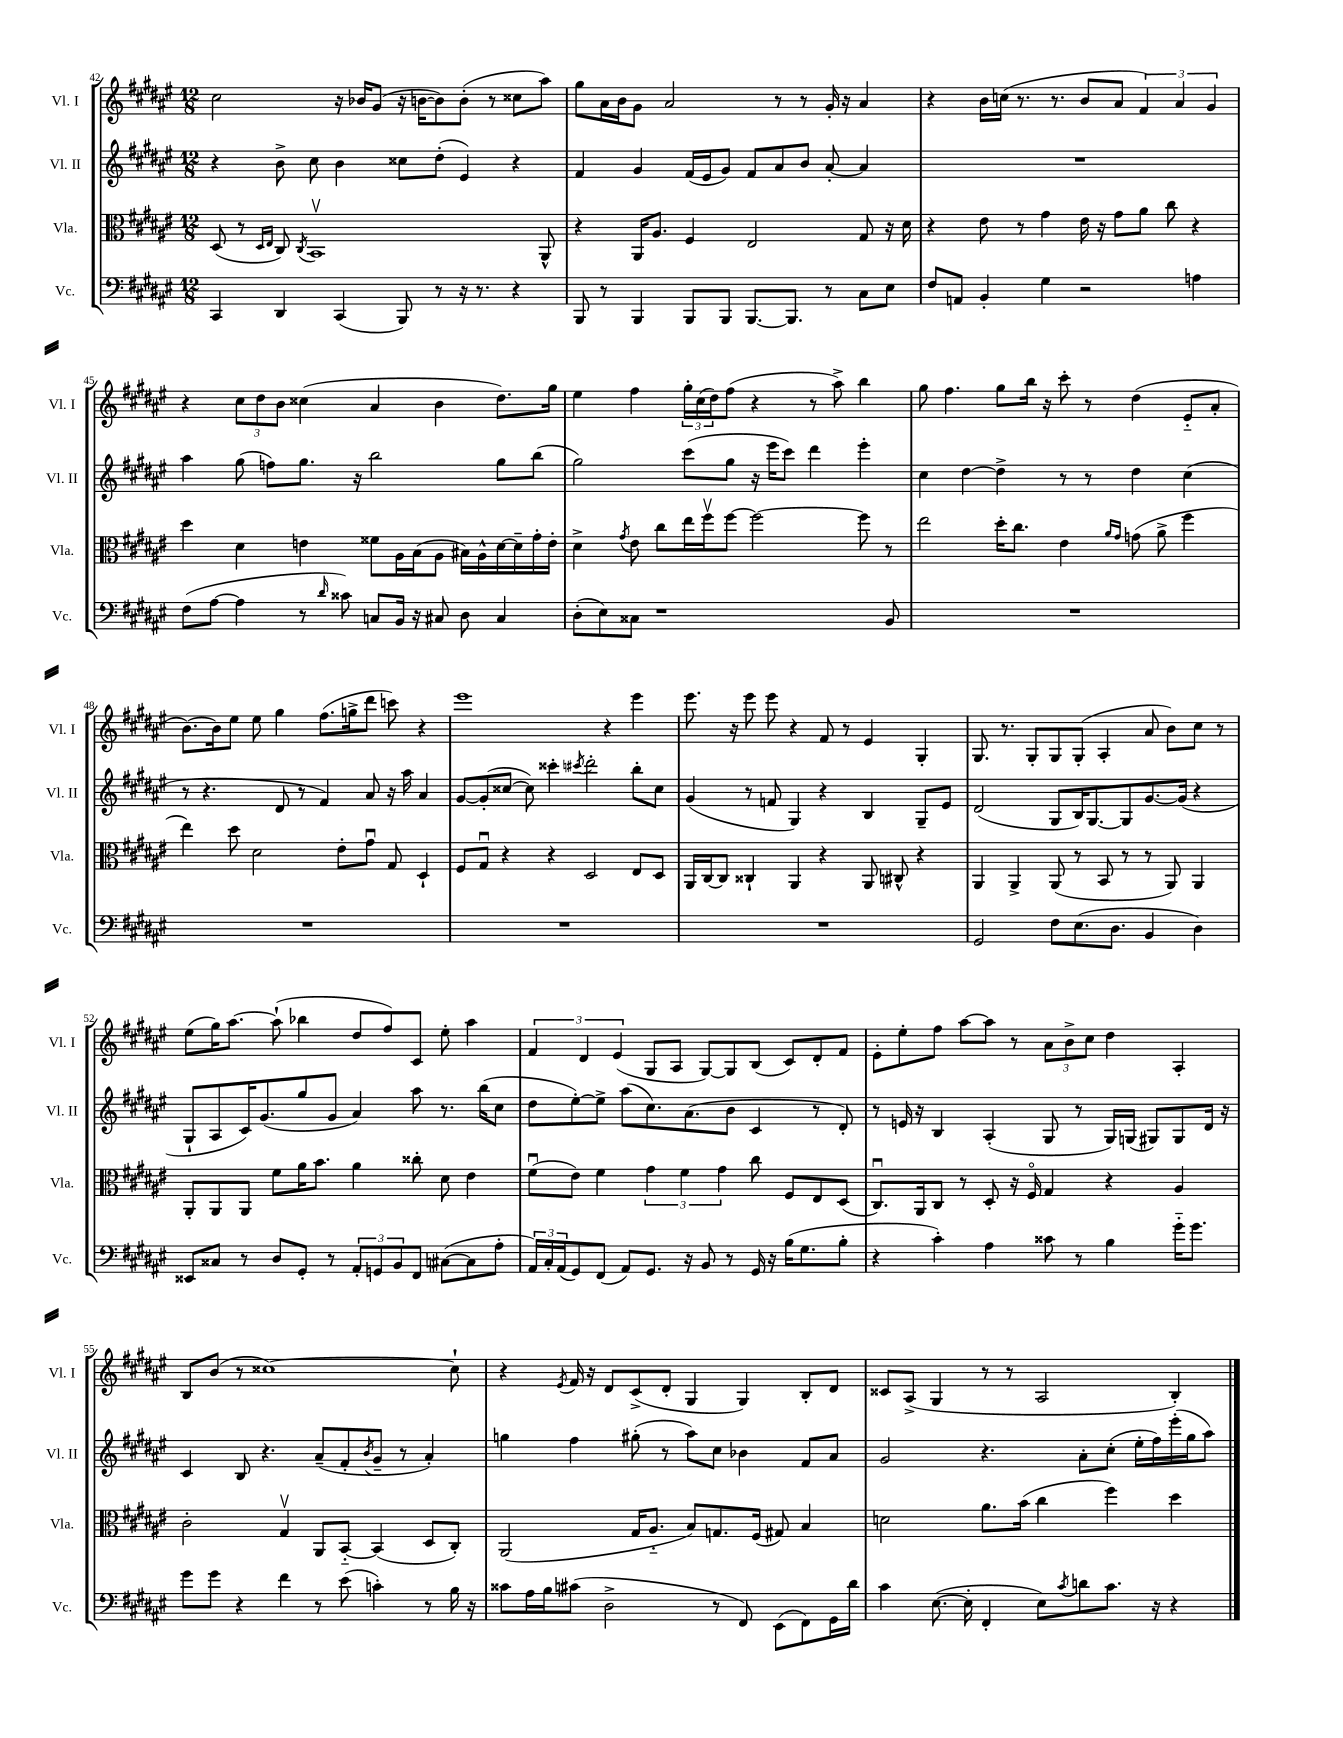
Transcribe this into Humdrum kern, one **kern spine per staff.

**kern	**kern	**kern	**kern
*staff4	*staff3	*staff2	*staff1
*clefF4	*clefC3	*clefG2	*clefG2
*k[f#c#g#d#a#e#]	*k[f#c#g#d#a#e#]	*k[f#c#g#d#a#e#]	*k[f#c#g#d#a#e#]
*M12/8	*M12/8	*M12/8	*M12/8
4CC#	(8D#	4r	2cc#
.	8r	.	.
.	16qqD#	.	.
.	16qqE#	.	.
4DD#	8C#)	8b^	.
.	8qC#	.	.
.	1BBv	8cc#	.
(4CC#	.	4b	16r
.	.	.	16b-
.	.	.	(8g#
8BBB)	.	8cc##	16r
.	.	.	[16b
8r	.	(8dd#'	8b])
16r	.	4e#)	(8b'
8.r	.	.	.
.	.	.	8r
4r	.	4r	8cc##
.	8AA#^^	.	8aa#)
=	=	=	=
8BBB	4r	4f#	8gg#
8r	.	.	16a#
.	.	.	16b
4BBB	16AA#	4g#	8g#
.	8.A#	.	.
.	.	.	2a#
8BBB	4F#	(16f#	.
.	.	16e#	.
8BBB	.	8g#)	.
[8.BBB	2E#	8f#	.
.	.	8a#	8r
8.BBB]	.	.	.
.	.	8b	8r
8r	.	[8a#'	16g#'
.	.	.	16r
8C#	8G#	4a#]	4a#
8E#	16r	.	.
.	16d#	.	.
=	=	=	=
8F#	4r	1.r	4r
8AA	.	.	.
4BB'	8e#	.	16b
.	.	.	(16cc
.	8r	.	8.r
4G#	4g#	.	.
.	.	.	8.r
2r	16e#	.	8b
.	16r	.	.
.	8g#	.	8a#
.	8a#	.	6f#)
.	8cc#	.	.
.	.	.	6a#
4A	4r	.	.
.	.	.	6g#
=	=	=	=
(8F#	4dd#	4aa#	4r
[8A#	.	.	.
4A#]	4d#	(8gg#	12cc#
.	.	.	12dd#
.	.	8ff)	.
.	.	.	12b
8r	4e	8.gg#	(4cc##
16qqd#	.	.	.
8c##)	.	.	.
.	.	16r	.
8C	8f##	2bb	4a#
16BB	16A#	.	.
16r	(16B	.	.
8C#	8A#	.	4b
8D#	16B#)	.	.
.	16A#^^	.	.
4C#	[16d#	8gg#	8.dd#)
.	16d#~]	.	.
.	16g#'	(8bb	.
.	16e'	.	16gg#
=	=	=	=
(8D#'	4d#^	2gg#)	4ee#
8E#)	.	.	.
.	8qg#	.	.
8C##	8e#	.	4ff#
1r	8cc#	.	.
.	16ee#	(8ccc#	24gg#'
.	.	.	(24cc#
.	16ff#v	.	.
.	.	.	24dd#)
.	[8ff#	8gg#	(8ff#
.	2ff#_	16r	4r
.	.	16eee#	.
.	.	8ccc#)	.
.	.	4ddd#	8r
.	.	.	8aa#^)
.	8ff#]	4eee#'	4bb
8BB	8r	.	.
=	=	=	=
1.r	2ee#	4cc#	8gg#
.	.	.	4.ff#
.	.	[4dd#	.
.	16dd#'	4dd#^]	8gg#
.	8.cc#	.	.
.	.	.	16bb
.	.	.	16r
.	4e#	8r	8ccc#'
.	.	8r	8r
.	16qqa#	.	.
.	16qqg#	.	.
.	(8g	4dd#	(4dd#
.	8a#^	.	.
.	4ff#	(4cc#	8e#'~
.	.	.	8a#'
=	=	=	=
1.r	4ee#)	8r	[8.b)
.	.	4.r	.
.	.	.	16b]
.	8dd#	.	8ee#
.	2d#	.	8ee#
.	.	8d#	4gg#
.	.	8r	.
.	.	4f#)	(8.ff#
.	8e#'	.	.
.	.	.	16gg^
.	8g#u	8a#	8ddd#
.	8G#	16r	8ccc)
.	.	16aa#	.
.	4D#`	4a#	4r
=	=	=	=
1.r	8F#	[8g#	1eee#
.	8G#u	(8g#']	.
.	4r	[8cc##	.
.	.	8cc##])	.
.	4r	4ccc##'	.
.	.	8qccc#	.
.	2D#	2ddd#'	.
.	.	.	4r
.	8E#	8bb'	4eee#
.	8D#	8cc##	.
=	=	=	=
1.r	16AA#	(4g#	8.eee#
.	[16C#	.	.
.	8C#]	.	.
.	.	.	16r
.	4C##`	8r	8eee#
.	.	8f	8eee#
.	4AA#	4G#)	4r
.	4r	4r	8f#
.	.	.	8r
.	8AA#	4B	4e#
.	8C#^^	.	.
.	4r	8G#~	4G#'
.	.	8e#	.
=	=	=	=
2GG#	4AA#	(2d#	8.G#
.	.	.	8.r
.	4AA#^	.	.
.	.	.	8G#'
8F#	(8AA#	8G#	8G#
(8.E#	8r	16B)	(8G#'
.	.	[8.G#	.
.	8BB	.	4A#'
8.D#	.	.	.
.	8r	8G#]	.
4BB	8r	[8.g#	8a#
.	8AA#)	.	8b)
.	.	(16g#]	.
4D#)	4AA#	4r	8cc#
.	.	.	8r
=	=	=	=
8EE##	8AA#'	8G#`	(8ee#
8C##	8AA#	8A#	16gg#)
.	.	.	[8.aa#
8r	8AA#	16c#)	.
.	.	(8.g#	.
8D#	8f#	.	(8aa#`]
8GG#'	16a#	8gg#	4bb-
.	8.b	.	.
8r	.	8g#	.
12AA#'	4a#	4a#)	8dd#
12GG	.	.	.
.	.	.	8ff#)
12BB	.	.	.
8FF#	8cc##'	8aa#	8c#
([8C#	8d#	8.r	8ee#'
8C#]	4e#	.	4aa#
.	.	(16bb	.
8A#'	.	8cc#	.
=	=	=	=
24AA#)	(8f#u	8dd#	6f#
24C#'	.	.	.
(24AA#	.	.	.
8GG#)	8e#)	[8ee#')	.
.	.	.	6d#
(8FF#	4f#	8ee#^]	.
.	.	.	(6e#
8AA#)	.	(8aa#	.
8.GG#	6g#	8.cc#)	8G#
.	.	.	8A#
.	6f#	.	.
16r	.	(8.a#	.
8BB	.	.	[8G#)
.	6g#	.	.
8r	.	8b	8G#]
16GG#	8cc#	4c#	(8B
16r	.	.	.
(16B	8F#	.	8c#)
8.G#	.	.	.
.	8E#	8r	8d#'
8B'	(8D#	8d#')	8f#
=	=	=	=
4r	8.C#u)	8r	8e#'
.	.	16e	8ee#'
.	16AA#	16r	.
4c#')	8C#	4B	8ff#
.	8r	.	[8aa#
4A#	8D#'	(4A#'	8aa#]
.	16r	.	8r
.	16F#o	.	.
8c##	4G#	8G#	12a#
.	.	.	12b^
8r	.	8r	.
.	.	.	12cc#
4B	4r	16G#)	4dd#
.	.	(16G	.
.	.	8G#)	.
16g#'~	4A#	8G#	4A#'
8.g#	.	.	.
.	.	16d#	.
.	.	16r	.
=	=	=	=
8g#	2c#'	4c#	8B
8g#	.	.	(8b
4r	.	8B	8r
.	.	4.r	[1cc##)
4f#	4G#v	.	.
8r	8AA#	(8a#~	.
(8e#	[8BB'~	8f#'	.
.	.	8qb	.
4c')	(4BB]	8g#~	.
.	.	8r	.
8r	8D#	4a#')	.
16B	8C#')	.	8cc##`]
16r	.	.	.
=	=	=	=
8c##	(2AA#	4gg	4r
16A#	.	.	.
16B	.	.	.
.	.	.	8qe#
(8c#	.	4ff#	16f#
.	.	.	16r
2D#^	.	.	8d#
.	16G#	(8gg#'	(8c#^
.	8.A#'~	.	.
.	.	8r	8d#'
.	8B)	8aa#)	4G#
8r	8.G	8cc#	.
8FF#)	.	4b-	4G#)
.	(16F#	.	.
(8EE#	8G#)	.	.
8FF#)	4B	8f#	8B'
16GG#	.	8a#	8d#
16d#	.	.	.
=	=	=	=
4c#	2d	2g#	8c##
.	.	.	(8A#^
([8.E#	.	.	4G#
16E#']	.	.	.
4FF#'	8.a#	4.r	8r
.	.	.	8r
.	(16b	.	.
8E#)	4cc#	.	2A#
8qc#	.	.	.
8d	.	8a#'	.
8.c#	4ff#)	(8cc#'	.
.	.	16ee#'	.
16r	.	16ff#)	.
4r	4dd#	(16eee#'	4B')
.	.	16gg#	.
.	.	8aa#)	.
==	==	==	==
*-	*-	*-	*-
